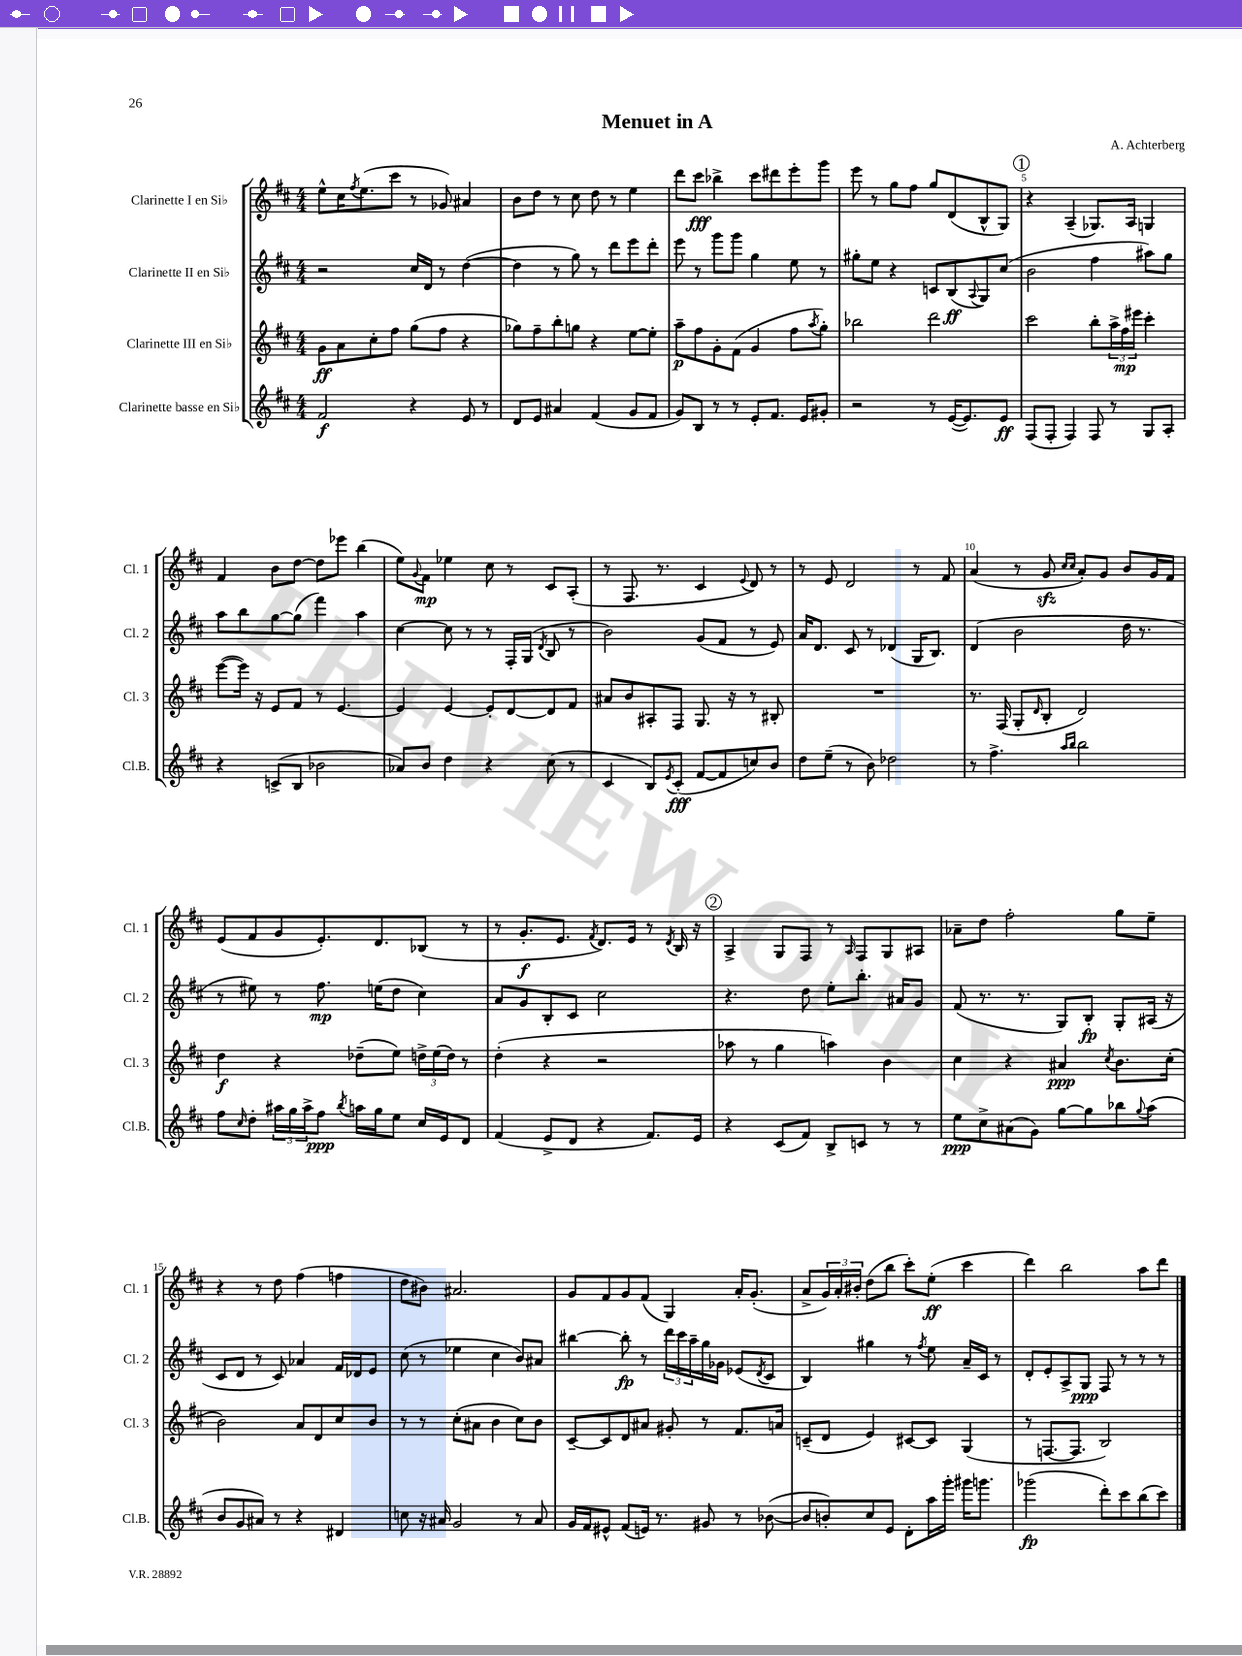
\header { title = "Menuet in A" composer = "A. Achterberg" }
<<
\new StaffGroup <<
\new Staff = "s0" \with { instrumentName = "Clarinette I en Sib" shortInstrumentName = "Cl. 1" } {
    \clef treble \key d \major \numericTimeSignature \time 4/4
    e''8-^ cis''16 \acciaccatura { fis''8 } e''8.( cis'''8 r8 ges'8) ais'4 |
    b'8 d''8 r8 cis''8 d''8 r8 e''4 |
    d'''8 cis'''8\fff bes''4-> cis'''8 dis'''8 e'''8-. g'''8 |
    e'''8 r8 g''8 fis''8 g''8 d'8( b8-^ g8) |
    \mark \markup { \circle "1" } r4 a4--( ges8.) a16 g4 |
    fis'4 b'8 d''8~ d''8 ees'''8 b''4( |
    e''8) \appoggiatura { g'8 } fis'8\mp ees''4 cis''8 r8 cis'8 a8-.( |
    r8 fis8. r8. cis'4 \appoggiatura { e'8 } d'8) r8 |
    r8 e'8 d'2 r8 fis'8 |
    a'4( r8 g'8\sfz \grace { cis''16 cis''16 } a'8-.) g'8 b'8 g'16 fis'16 |
    e'8( fis'8 g'8 e'8.-.) d'8. bes8( r8 |
    r8 g'8.-.\f e'8. \acciaccatura { fis'8 } d'8.) e'16 r8 \acciaccatura { d'8 } b16 r16 |
    \mark \markup { \circle "2" } a4-> g8 fis8 r8 \grace { a16 } fis8 g8 ais8 |
    aes'8-- d''8 fis''2-. g''8 e''8-- |
    r4 r8 d''8 fis''4( f''4 |
    d''8 bis'8) ais'2. |
    g'8 fis'8 g'8 fis'8( g4) a'16-. g'8.-.( |
    a'8-> \tuplet 3/2 { g'16) a'16-. bis'16-. } d''8( b''8 cis'''8-.) e''8-.\ff( cis'''4 |
    d'''4) b''2 a''8 d'''8 \bar "|." |
}
\new Staff = "s1" \with { instrumentName = "Clarinette II en Sib" shortInstrumentName = "Cl. 2" } {
    \clef treble \key d \major \numericTimeSignature \time 4/4
    r2 cis''16 d'16 r8 d''4~( |
    d''4 r8 g''8) r8 d'''8 e'''8 d'''8-. |
    e'''8 r8 g'''8 g'''8 g''4 e''8 r8 |
    gis''8-. e''8 r4 c'8 b8\ff( \appoggiatura { a8 } g8) cis''8( |
    \mark \markup { \circle "1" } b'2 fis''4 ais''8) g''8 |
    a''8 b''8 g''8~ g''8( fis'''4) a''4 |
    cis''4~ cis''8 r8 r8 fis16-. g16( \acciaccatura { d'8 } b8 r8 |
    b'2) g'8( fis'8 r8 e'8) |
    a'16 d'8. cis'8 r8 des'4( g16 b8.) |
    d'4( b'2 d''16 r8. |
    r8 eis''8) r8 fis''8.\mp e''16( d''8 cis''4) |
    a'8 g'8 b8-. cis'8 cis''2 |
    \mark \markup { \circle "2" } r4. d''8 e''8-. b''8.-. ais'16 g'8 |
    fis'8( r8. r8. g8) b8-.\fp g8-. ais16( r16 |
    cis'8 d'8 r8 cis'8) aes'4 fis'16 des'16 e'8 |
    cis''8( r8 ees''4 cis''4 b'8) ais'8 |
    bis''4~ bis''8-.\fp r8 \tuplet 3/2 { d'''16 cis'''16 a''16-- } g''16 ges'16 ees'8( \acciaccatura { d'8 } cis'8 |
    b4) gis''4 r8 \acciaccatura { fis''8 } e''8 a'16-- cis'16 r8 |
    d'8-. e'8-. a8-> g8\ppp fis8 r8 r8 r8 \bar "|." |
}
\new Staff = "s2" \with { instrumentName = "Clarinette III en Sib" shortInstrumentName = "Cl. 3" } {
    \clef treble \key d \major \numericTimeSignature \time 4/4
    g'8\ff a'8 cis''8-. fis''8 g''8( fis''8 r4 |
    ges''8) fis''8-- b''8-. g''8 r4 e''8~ e''8-. |
    a''8--\p fis''8 g'8-. fis'8( g'4 fis''8 \acciaccatura { a''8 } g''8-.) |
    bes''2 d'''2 |
    \mark \markup { \circle "1" } cis'''2 b''8-. \tuplet 3/2 { a''16-> fis''16\mp eis'''16 } cis'''4-. |
    e'''8~( e'''16) r16 e'8 fis'8 r8 e'4.~ |
    e'4 e'4~ e'8-. d'8~ d'8 fis'8 |
    ais'8 b'8 ais8-. fis8 g8. r16 r8 bis8-. |
    R1 |
    r8. fis16( g8-. \grace { d'16 } b8-. d'2) |
    d''4\f r4 des''8--( e''8) \tuplet 3/2 { d''16-> e''16( d''16) } r8 |
    d''4-.( r4 r2 |
    \mark \markup { \circle "2" } aes''8 r8 g''4 a''4) b'4 |
    cis''4 r4 ais'4\ppp \acciaccatura { cis''8 } b'8. cis''16-.( |
    b'2) a'8 d'8 cis''8 b'8 |
    r8 r8 cis''8-.( ais'8 b'4 cis''8) b'8 |
    cis'8~-- cis'8 d'8 ais'8 gis'8-. r8 fis'8. a'16 |
    c'8--( d'8 e'4) cis'8~ cis'8 g4( |
    r8 f8.~ f8. b2) \bar "|." |
}
\new Staff = "s3" \with { instrumentName = "Clarinette basse en Sib" shortInstrumentName = "Cl.B." } {
    \clef treble \key d \major \numericTimeSignature \time 4/4
    fis'2\f r4 e'8 r8 |
    d'8 e'8 ais'4 fis'4( g'8 fis'8 |
    g'8) b8 r8 r8 e'8-. fis'8. e'16 gis'8-. |
    r2 r8 e'16~( e'8.) e'8\ff |
    \mark \markup { \circle "1" } fis8( fis8-. fis4) fis8 r8 g8 a8-. |
    r4 c'8->( b8 bes'2 |
    aes'8) b'8 d''4 r4 cis''8( r8 |
    cis'4 b8) \acciaccatura { e'8 } cis'8-.\fff( fis'8~ fis'8 c''8) b'8 |
    d''8 e''8--( r8 b'8) des''2 |
    r8 fis''4.-> \grace { a''16 b''16 } b''2 |
    fis''8 \grace { cis''16 } d''8-. \tuplet 3/2 { ais''16 g''16 ais''16-> } fis''8\ppp \acciaccatura { b''8 } a''16 g''16 e''8 cis''16 e'16 d'8 |
    fis'4( e'8-> d'8 r4 fis'8.) e'16 |
    \mark \markup { \circle "2" } r4 cis'8( fis'8) b8-> c'8 r8 r8 |
    e''8\ppp cis''8-> ais'8( g'8) g''8~ g''8 bes''8 \appoggiatura { g''8 } a''8( |
    b'8 g'8 ais'8) r8 r4 dis'4 |
    c''8 r16 ais'16 g'2 r8 ais'8 |
    g'16 fis'16 eis'8-^ fis'8( e'16) r8. gis'8 r8 bes'8~( |
    bes'8 b'8-.) cis''8 e'8 d'8-. a''16 g'''16-. gis'''16 g'''8. |
    ges'''2\fp( d'''8-.) cis'''8 b''8( cis'''8) \bar "|." |
}
>>
>>
\layout { \context { \Score \override BarNumber.break-visibility = ##(#f #t #t) barNumberVisibility = #(every-nth-bar-number-visible 5) } }
